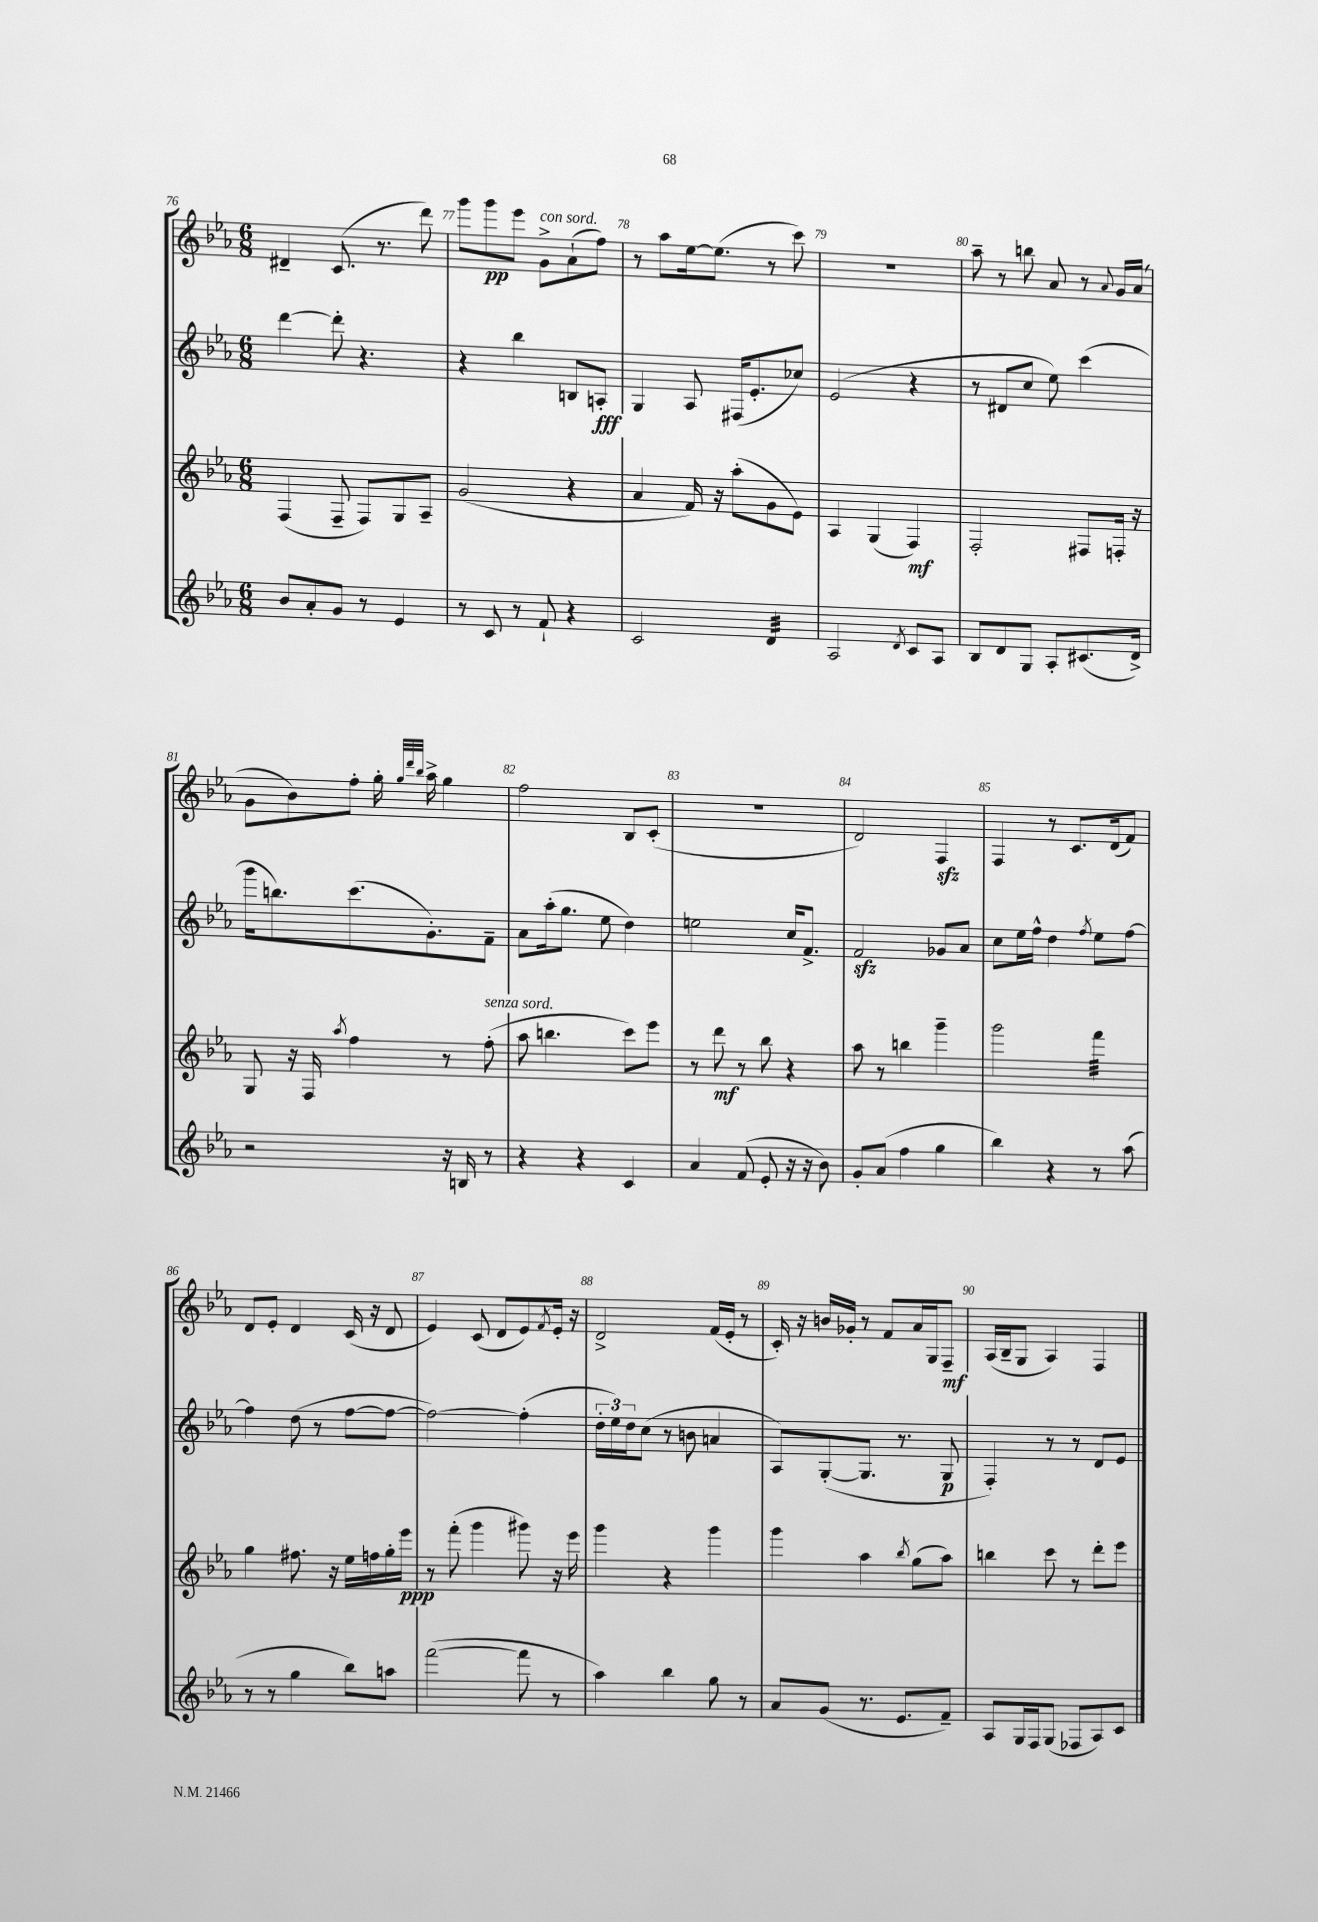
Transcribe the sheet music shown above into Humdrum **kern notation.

**kern	**kern	**kern	**kern
*staff4	*staff3	*staff2	*staff1
*clefG2	*clefG2	*clefG2	*clefG2
*k[b-e-a-]	*k[b-e-a-]	*k[b-e-a-]	*k[b-e-a-]
*M6/8	*M6/8	*M6/8	*M6/8
8b-	(4F	[4ddd	4d#~
8a-'	.	.	.
8g	8F~	8ddd']	(8.c
8r	8F)	4.r	.
.	.	.	8.r
4e-	8G	.	.
.	8A-~	.	8ddd)
=	=	=	=
8r	(2g	4r	8ggg
8c	.	.	8ggg
8r	.	4bb-	8eee-
8f`	.	.	8g^
4r	4r	8B	(8a-`
.	.	8A'	8ff)
=	=	=	=
2c	4a-	4G	8r
.	.	.	8aa-
.	16f)	8A-	[16ee-
.	16r	.	(8.ee-]
.	(8aa-'	(16F#	.
.	.	8.e-'	.
4d	8g	.	8r
.	8e-)	8cc-)	8ccc)
=	=	=	=
2A-	4A-	(2e-	2.r
.	(4G	.	.
8qd	.	.	.
8c	4F)	4r	.
8A-	.	.	.
=	=	=	=
8B-	2F'	8r	8aa-~
8d	.	8d#	8r
8G	.	8cc	8bb
8A-'	.	8ee-)	8a-
(8.c#	8F#	(4ccc	8r
.	.	.	8qqa-
.	16F'	.	16g
16d^)	16r	.	(16a-
=	=	=	=
2r	8G	16ggg	8g
.	.	8.bb)	.
.	16r	.	8b-)
.	16F	.	.
.	8qaa-	.	.
.	4ff	(8.ccc	8ff'
.	.	.	16gg'
.	.	.	32qqgg
.	.	.	32qqddd
.	.	.	32qqbb-
.	.	8.g')	16aa-^
16r	8r	.	4gg
16B	.	.	.
8r	(8ff'	8f~	.
=	=	=	=
4r	8aa-	8a-	2ff
.	4.bb	(16aa-'	.
.	.	8.gg	.
4r	.	.	.
.	.	8ee-	.
4c	8ccc)	4dd)	8B-
.	8eee-	.	(8c'
=	=	=	=
4a-	8r	2ee	2.r
.	8ddd	.	.
(8f	8r	.	.
8e-'	8bb-	.	.
16r	4r	16cc	.
16r	.	8.f^	.
8b-)	.	.	.
=	=	=	=
8g'	8aa-	2f	2d)
(8a-	8r	.	.
4ff	4bb	.	.
4gg	4ggg~	8g-	4F
.	.	8a-	.
=	=	=	=
4bb-)	2ggg	8cc	4F
.	.	16ee-	.
.	.	16ff^^	.
4r	.	4dd	8r
.	.	.	8.c
.	.	8qff	.
8r	4fff	8ee-	.
.	.	.	(16d
(8aa-	.	[8ff	8f)
=	=	=	=
8r	4gg	4ff]	8d
8r	.	.	8e-'
4gg	8.ff#	(8dd	4d
.	.	8r	.
.	16r	.	.
8bb-)	16ee-	[8ff	(16c
.	16ff	.	16r
8aa	16gg'	8ff_	8d
.	16eee-	.	.
=	=	=	=
([2fff	8r	2ff_)	4e-)
.	(8fff'	.	.
.	4ggg	.	(8c
.	.	.	8d
8fff]	8ggg#)	(4ff']	8e-)
.	.	.	8qf
8r	16r	.	16e-'
.	16eee-	.	16r
=	=	=	=
4aa-)	4ggg	24dd'	2d^
.	.	24ee-)	.
.	.	24dd	.
.	.	(8cc	.
4bb-	4r	8r	.
.	.	8b	.
8gg	4ggg	4a	(16f
.	.	.	16e-'
8r	.	.	8r
=	=	=	=
8a-	4ggg	8A-)	16c')
.	.	.	16r
(8g	.	([8G'	16b
.	.	.	16g-'
8.r	4aa-	8.G]	8r
.	.	.	8f
8.e-	.	8.r	.
.	8qbb-	.	.
.	(8gg	.	16a-
.	.	.	16G
8f~)	8aa-)	8G	8F~
=	=	=	=
8A-	4bb	4F')	(16A-
.	.	.	16B-~
16G	.	.	8G
16F	.	.	.
(8G	8ccc	8r	4A-)
8F-	8r	8r	.
8A-)	8ddd'	8d	4F
8c	8eee-	8e-	.
==	==	==	==
*-	*-	*-	*-
